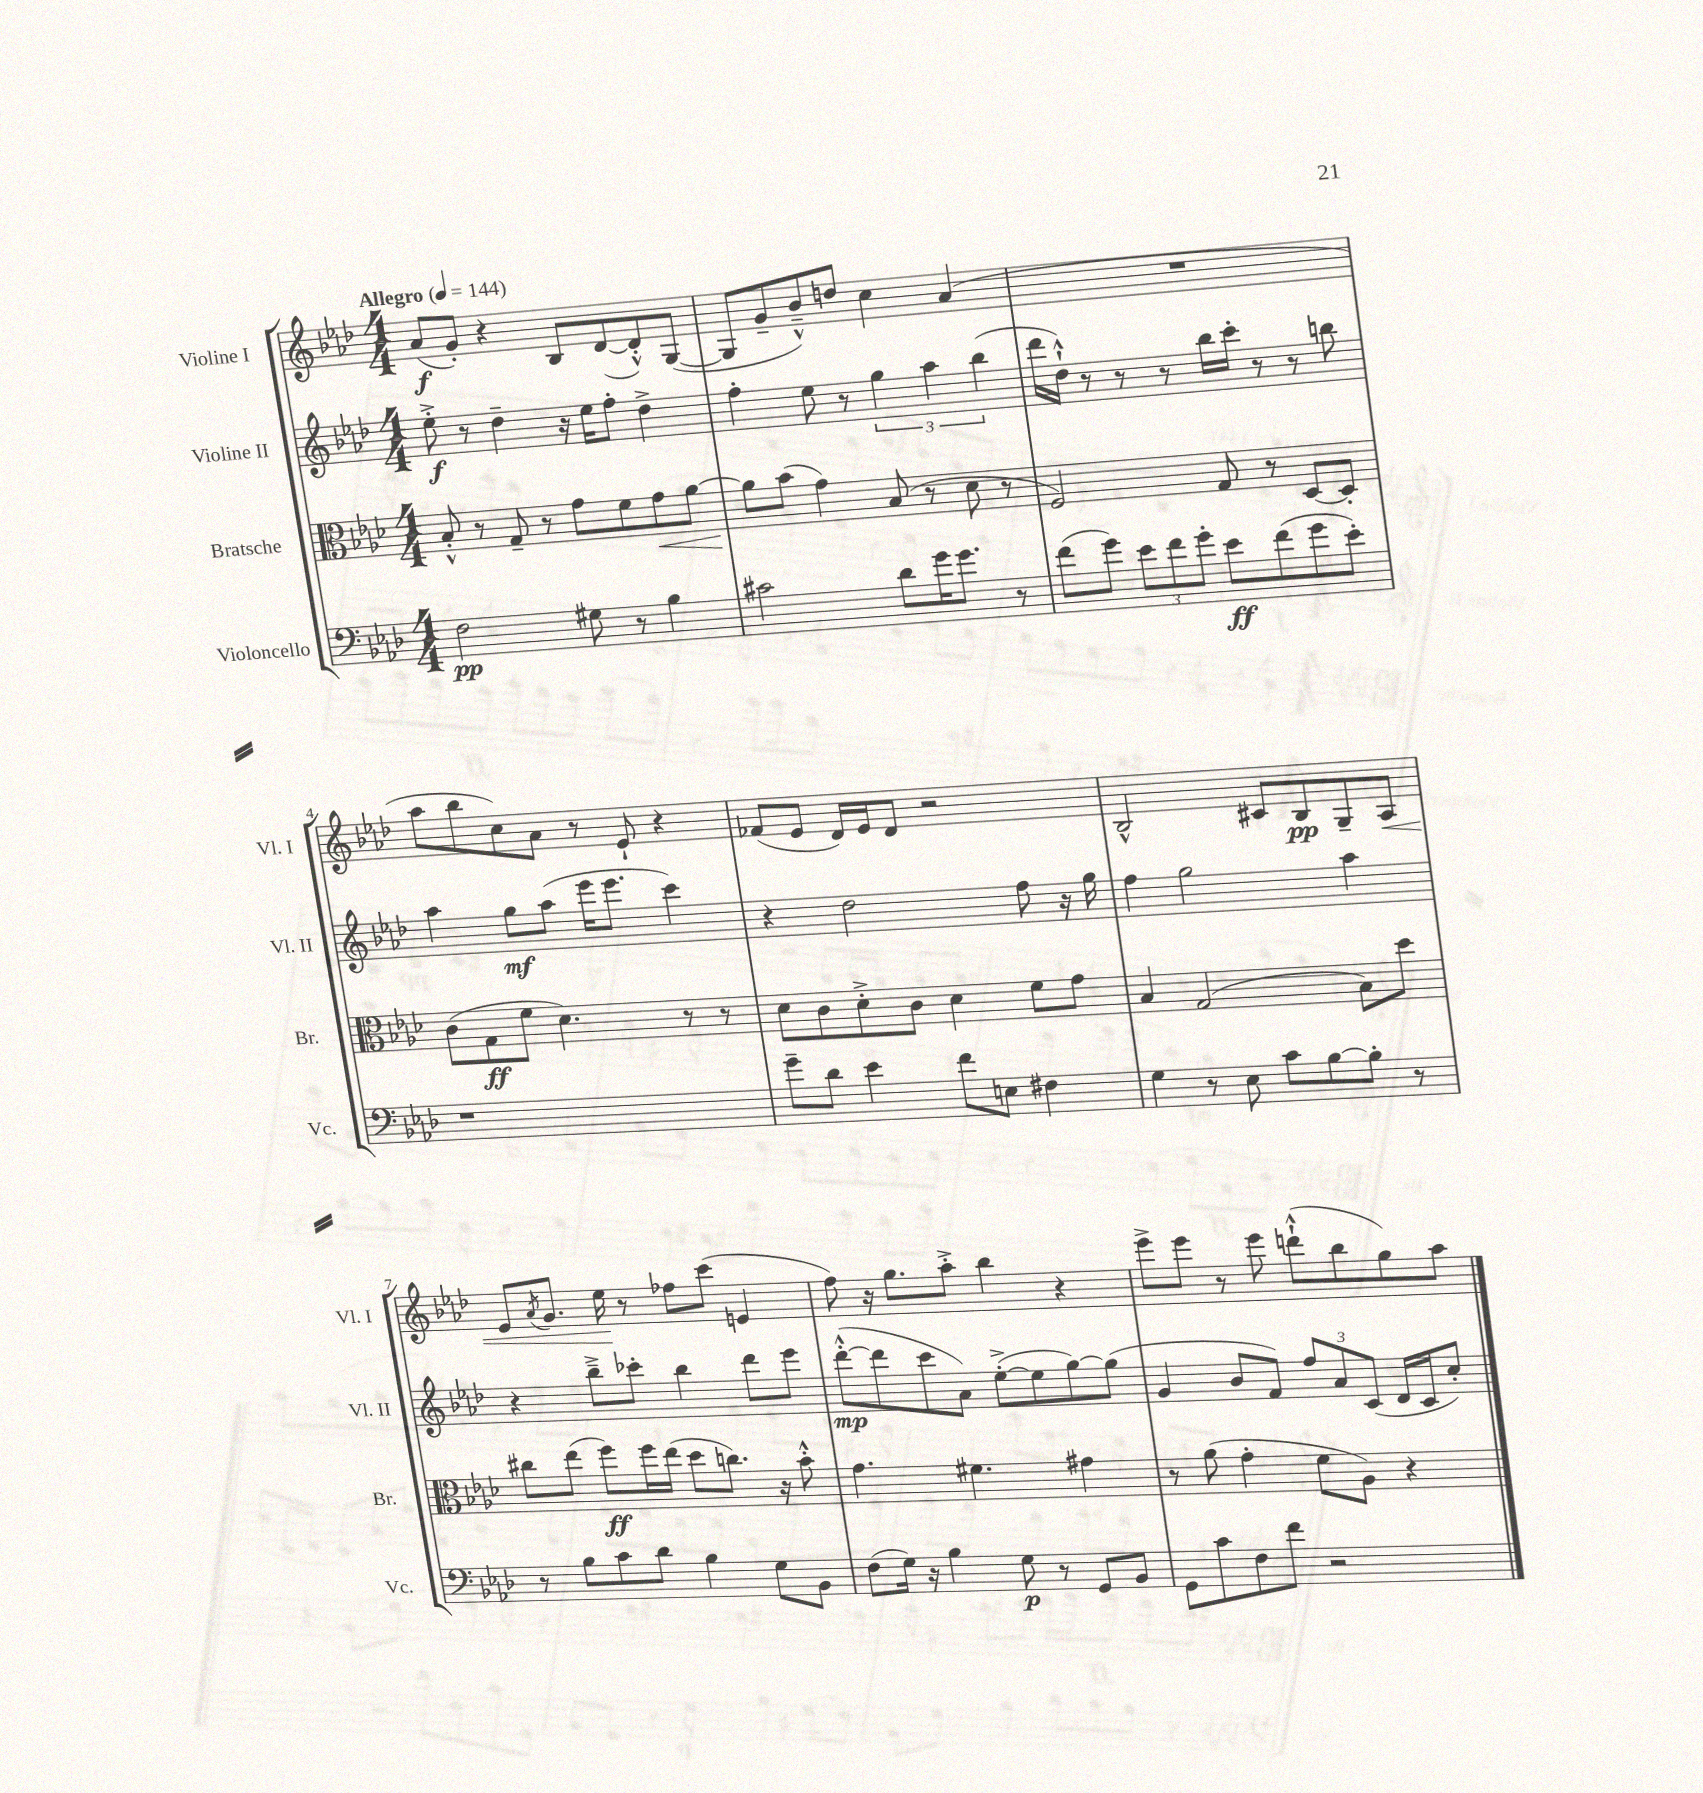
<<
\new StaffGroup <<
\new Staff = "s0" \with { instrumentName = "Violine I" shortInstrumentName = "Vl. I" } {
    \clef treble \key aes \major \numericTimeSignature \time 4/4 \tempo "Allegro" 4 = 144
    aes'8\f( g'8-.) r4 bes8 des'8~( des'8-.-^) g8~( |
    g8 g'8-- bes'8---^) d''8 c''4 aes'4( |
    R1 |
    aes''8 bes''8 c''8) aes'8 r8 ees'8-! r4 |
    fes'8( ees'8 des'16) ees'16 des'8 r2 |
    bes2-^ cis'8 bes8\pp g8-- aes8\< |
    ees'8 \acciaccatura { aes'8 } g'8. ees''16\! r8 fes''8 c'''8( e'4 |
    f''8) r16 g''8. aes''8-.-> bes''4 r4 |
    ees'''8-> ees'''8 r8 ees'''8 d'''8-!-^( bes''8 g''8) aes''8 \bar "|." |
}
\new Staff = "s1" \with { instrumentName = "Violine II" shortInstrumentName = "Vl. II" } {
    \clef treble \key aes \major \numericTimeSignature \time 4/4
    ees''8-.->\f r8 des''4-- r16 ees''16 f''8-. des''4-> |
    f''4-. ees''8 r8 \tuplet 3/2 { g''4 aes''4 bes''4( } |
    des'''16 des''16-!-^) r8 r8 r8 bes''16 c'''16-. r8 r8 b''8 |
    aes''4 g''8\mf aes''8( ees'''16 ees'''8. c'''4) |
    r4 des''2 f''8 r16 g''16 |
    f''4 g''2 aes''4 |
    r4 bes''8---> ces'''8-. bes''4 des'''8 ees'''8 |
    des'''8~-.-^\mp( des'''8 c'''8 aes'8) ees''8~-.->( ees''8 g''8~) g''8( |
    g'4 bes'8 f'8) \tuplet 3/2 { f''8 aes'8 c'8( } des'16 c'16 c''8-.) \bar "|." |
}
\new Staff = "s2" \with { instrumentName = "Bratsche" shortInstrumentName = "Br." } {
    \clef alto \key aes \major \numericTimeSignature \time 4/4
    bes8-.-^ r8 g8-- r8 g'8 f'8 g'8\< aes'8~ |
    aes'8\! bes'8( g'4) bes8( r8 des'8 r8 |
    f2) g8 r8 des8~ des8-. |
    c'8( g8\ff f'8 des'4.) r8 r8 |
    des'8 c'8 des'8-.-> c'8 des'4 f'8 g'8 |
    bes4 g2( bes8) des''8 |
    cis''8 ees''8( f''8\ff) f''16 ees''16( des''8 c''8.) r16 bes'8-.-^ |
    g'4. fis'4. gis'4 |
    r8 aes'8( g'4-. f'8 aes8) r4 \bar "|." |
}
\new Staff = "s3" \with { instrumentName = "Violoncello" shortInstrumentName = "Vc." } {
    \clef bass \key aes \major \numericTimeSignature \time 4/4
    f2\pp gis8 r8 bes4 |
    cis'2 des'8 g'16 g'8. r8 |
    f'8( g'8) \tuplet 3/2 { ees'8 f'8 g'8-. } ees'8\ff f'8( g'8 ees'8-.) |
    r1 |
    g'8-- des'8 ees'4 f'8 e8 fis4 |
    g4 r8 ees8 c'8 bes8~ bes8-. r8 |
    r8 bes8 c'8 des'8 bes4 g8 bes,8 |
    f8( g16) r16 bes4 g8\p r8 g,8 bes,8 |
    g,8 c'8 f8 f'8 r2 \bar "|." |
}
>>
>>
